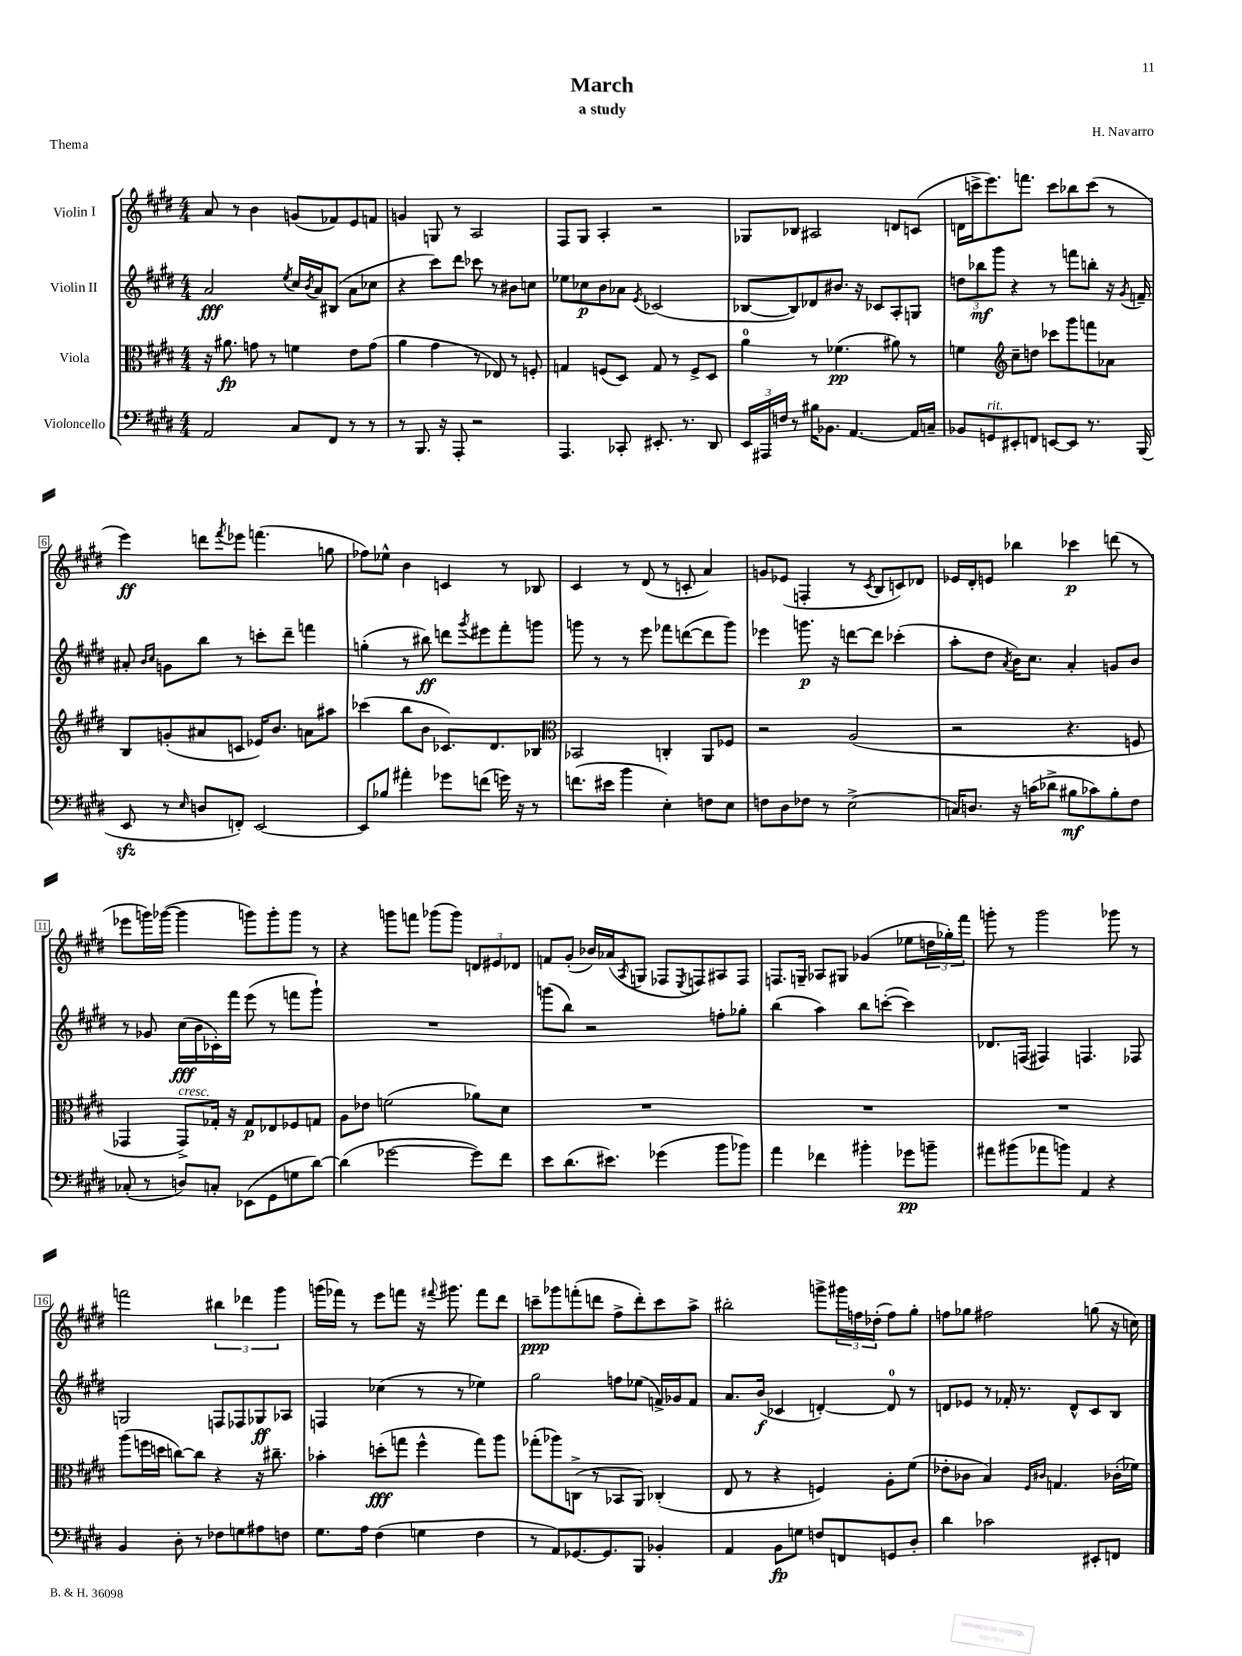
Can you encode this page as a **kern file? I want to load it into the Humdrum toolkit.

**kern	**kern	**kern	**kern
*staff4	*staff3	*staff2	*staff1
*clefF4	*clefC3	*clefG2	*clefG2
*k[f#c#g#d#]	*k[f#c#g#d#]	*k[f#c#g#d#]	*k[f#c#g#d#]
*M4/4	*M4/4	*M4/4	*M4/4
2AA	16r	2a	8a
.	8.a#	.	.
.	.	.	8r
.	8g	.	4b
.	8r	.	.
.	.	8qee	.
8C#	4f	16cc#	(8g
.	.	8qb	.
.	.	16a	.
8FF#	.	(8B#	8f-)
8r	8e	8a	8e
8r	(8g	8cc-	8f
=	=	=	=
8r	4a	4r	4g
8.BBB	.	.	.
.	4g#	8ccc#)	8G
16r	.	.	.
8AAA'	.	8ddd#	8r
2r	8r	8ccc-	2A
.	8E-)	8r	.
.	8r	8b#	.
.	8F'	8cc	.
=	=	=	=
4.AAA	4G	8ee-	8F#
.	.	8cc-	8G#
.	(8F	8b	4A'
8CC-'	8D#)	8a-	.
.	.	8qe	.
8.EE#'	8G	(2c-	2r
.	8r	.	.
8.r	.	.	.
.	8F^	.	.
8DD#	8D#	.	.
=	=	=	=
24EE	4a	[8B-	8G-
24AAA#	.	.	.
24F	.	.	.
8r	.	8B-])	8B-
16B#	8r	8d-	2A#
8.BB-	.	.	.
.	(4.f-	8.b#	.
[4.AA	.	.	.
.	.	16r	.
.	.	8c-	.
.	8a#)	8A'	8d
16AA]	8r	8G	(8c
16C~	.	.	.
=	=	=	=
8BB-	4f	12dd	16d
.	.	.	16ccc^
.	.	12bb-	.
8GG	.	.	8.eee)
.	.	12ggg#	.
*	*clefG2	*	*
8EE#'	8cc#~	4r	.
.	.	.	8.fff
8FF	8dd	.	.
[8EE	8ccc-	8r	8ccc
8EE]	8ggg#	8fff	8bb-
8.r	8fff	8bb'	(8ccc
.	8a-	16r	8r
.	.	8qg#	.
(16BBB	.	16f~	.
=	=	=	=
8EE	8B	8a#'	4eee)
.	.	16qqb	.
.	.	16qqcc#	.
8r	(8g'	8g	.
16qqE	.	.	.
8D	8a#	8bb	8ddd
.	.	.	8qfff#
8FF')	8c	8r	8eee-
[2EE	16e-)	8ccc'	(4.fff
.	8.b	.	.
.	.	8ddd#~	.
.	8a	4fff	.
.	8aa#	.	8gg
=	=	=	=
8EE]	(4ccc-	(4gg'	8ff-)
8B-	.	.	8ee-^^
4a#'	8bb	8r	4b
.	8b	8bb#)	.
8g-	8.c-)	8ddd	4c
.	.	8qggg#	.
(8f	.	8eee#	.
.	8.d#	.	.
16g)	.	8fff#'	8r
16r	.	.	.
8r	8B-	8ggg	8B-
=	=	=	=
*	*clefC3	*	*
(8.f	2BB-	8ggg	4c#
.	.	8r	.
16e#	.	.	.
4b	.	8r	8r
.	.	8eee	(8d#
4E')	4C'	8fff-	8r
.	.	([8ddd	8c'
8F	8AA	8ddd]	4a)
8E	8F-	8ggg)	.
=	=	=	=
8F	2r	4eee-	8g
8D#	.	.	(8e-
8F-	.	8.ggg	4F'
8r	.	.	.
.	.	16r	.
(2E^	(2A	[8ddd	8r
.	.	.	8qc#
.	.	8ddd]	8B
.	.	(4ccc-'	8c)
.	.	.	8d-
=	=	=	=
16C)	2r	8aa'	16e-
8.D	.	.	16d#'
.	.	8dd#	8e
.	.	8qa	.
16r	.	16b)	4bb-
(16c	.	8.cc#	.
8d-^	.	.	.
8B#	4.r	4a'	4ccc-
8c-)	.	.	.
8B#'	.	8g	(8ddd
8F#	8F	8b	8r
=	=	=	=
(8C-'	4GG-	8r	8eee-
8r	.	8g-	16ggg)
.	.	.	([16ggg-
8D)	8GG-^)	(16cc#	4ggg-]
.	.	16b	.
8C'	16G-'	16c-')	.
.	16r	16fff#	.
(8EE-	8G-	(8eee	8ggg)
8GG#	8E-	8r	8ggg'
8G	8F-	8fff	8ggg
[8d#)	8G	8ggg#`)	8r
=	=	=	=
(4d#]	8A	1r	4r
.	8e-	.	.
[2g-	(2f	.	8ggg
.	.	.	8fff
.	.	.	(8ggg-
.	.	.	8ggg-)
8g-])	8a-)	.	12d
.	.	.	12e#
8f#	8d#	.	.
.	.	.	12d-
=	=	=	=
8e	1r	(8ggg	8f
(8.d#	.	8bb)	(8g#'
.	.	2r	16b-)
8.e#)	.	.	(16a-
.	.	.	8qA
.	.	.	8G
(4g-	.	.	8F-
.	.	.	8qE
.	.	.	8F)
8b	.	8ff'	8A#
8b-)	.	8gg-'	8F
=	=	=	=
4a	1r	(4bb	8.F
.	.	.	16G~
4f-	.	4aa)	8A-
.	.	.	8G#
4b#'	.	8bb	(4g-
.	.	([8ccc'	.
8g-	.	4ccc])	8ee-
8b~	.	.	24dd
.	.	.	24gg-')
.	.	.	24fff#
=	=	=	=
8a#	1r	8.d-	8ggg'
(8b#	.	.	8r
.	.	(16F	.
8a-	.	4F#)	2ggg
8b)	.	.	.
4AA	.	4.F	.
4r	.	.	8ggg-
.	.	8F-	8r
=	=	=	=
4BB	(8aa	2G	2fff
.	16ff	.	.
.	16dd	.	.
8D#'	[8cc)	.	.
8r	8cc]	.	.
8F-	4r	8F	6bb#
8G	.	8F-	.
.	.	.	6ddd-
8A#	16r	8G-	.
.	8.cc#~	.	.
.	.	.	6ggg#
8F	.	8A-	.
=	=	=	=
8.G#	4b-'	4F	(16ggg
.	.	.	16fff-)
.	.	.	8r
16A	.	.	.
(4F#	(8dd'	(4cc-	8eee
.	8gg	.	8fff
4G	4ff#^^	8r	16r
.	.	.	8qqfff#
.	.	.	8.ggg#
.	.	8r	.
4F#	8gg)	4ee-)	8fff#
.	8aa	.	8ddd#
=	=	=	=
8r	(8gg-'	2gg#	8ccc~
8AA)	8aa-)	.	8ggg-
[8.GG-	(8C^	.	(8fff'
.	8r	.	8ddd
8.GG-]	.	.	.
.	8BB-	8ff	8ff#^
8BBB	8AA)	(8ee-	8ddd')
4BB-'	(4C-'	16f^)	8ccc
.	.	16g-	.
.	.	8f	8aa^
=	=	=	=
4AA	8E	8.a	2bb#'
.	8r	.	.
.	.	(16b	.
8BB	4r	4c-	.
8G	.	.	.
8F	4F)	[4d')	8ggg^
8FF	.	.	24ggg#
.	.	.	24ff
.	.	.	(24dd-'
8GG	8A'	8d]	8ff)
8D#'	(8f#	8r	8gg#'
=	=	=	=
4d#	8e-'	8d	8ff
.	8c-	8e-	8gg-
2c-	4B)	8r	2ff#
.	.	16f-'	.
.	.	8.r	.
.	16qqF#	.	.
.	16qqc#	.	.
.	4.G	.	.
.	.	8d^^	.
8EE#'	.	8c#	(8gg
8FF	(16c-'	8B	16r
.	16f-)	.	16cc)
==	==	==	==
*-	*-	*-	*-
